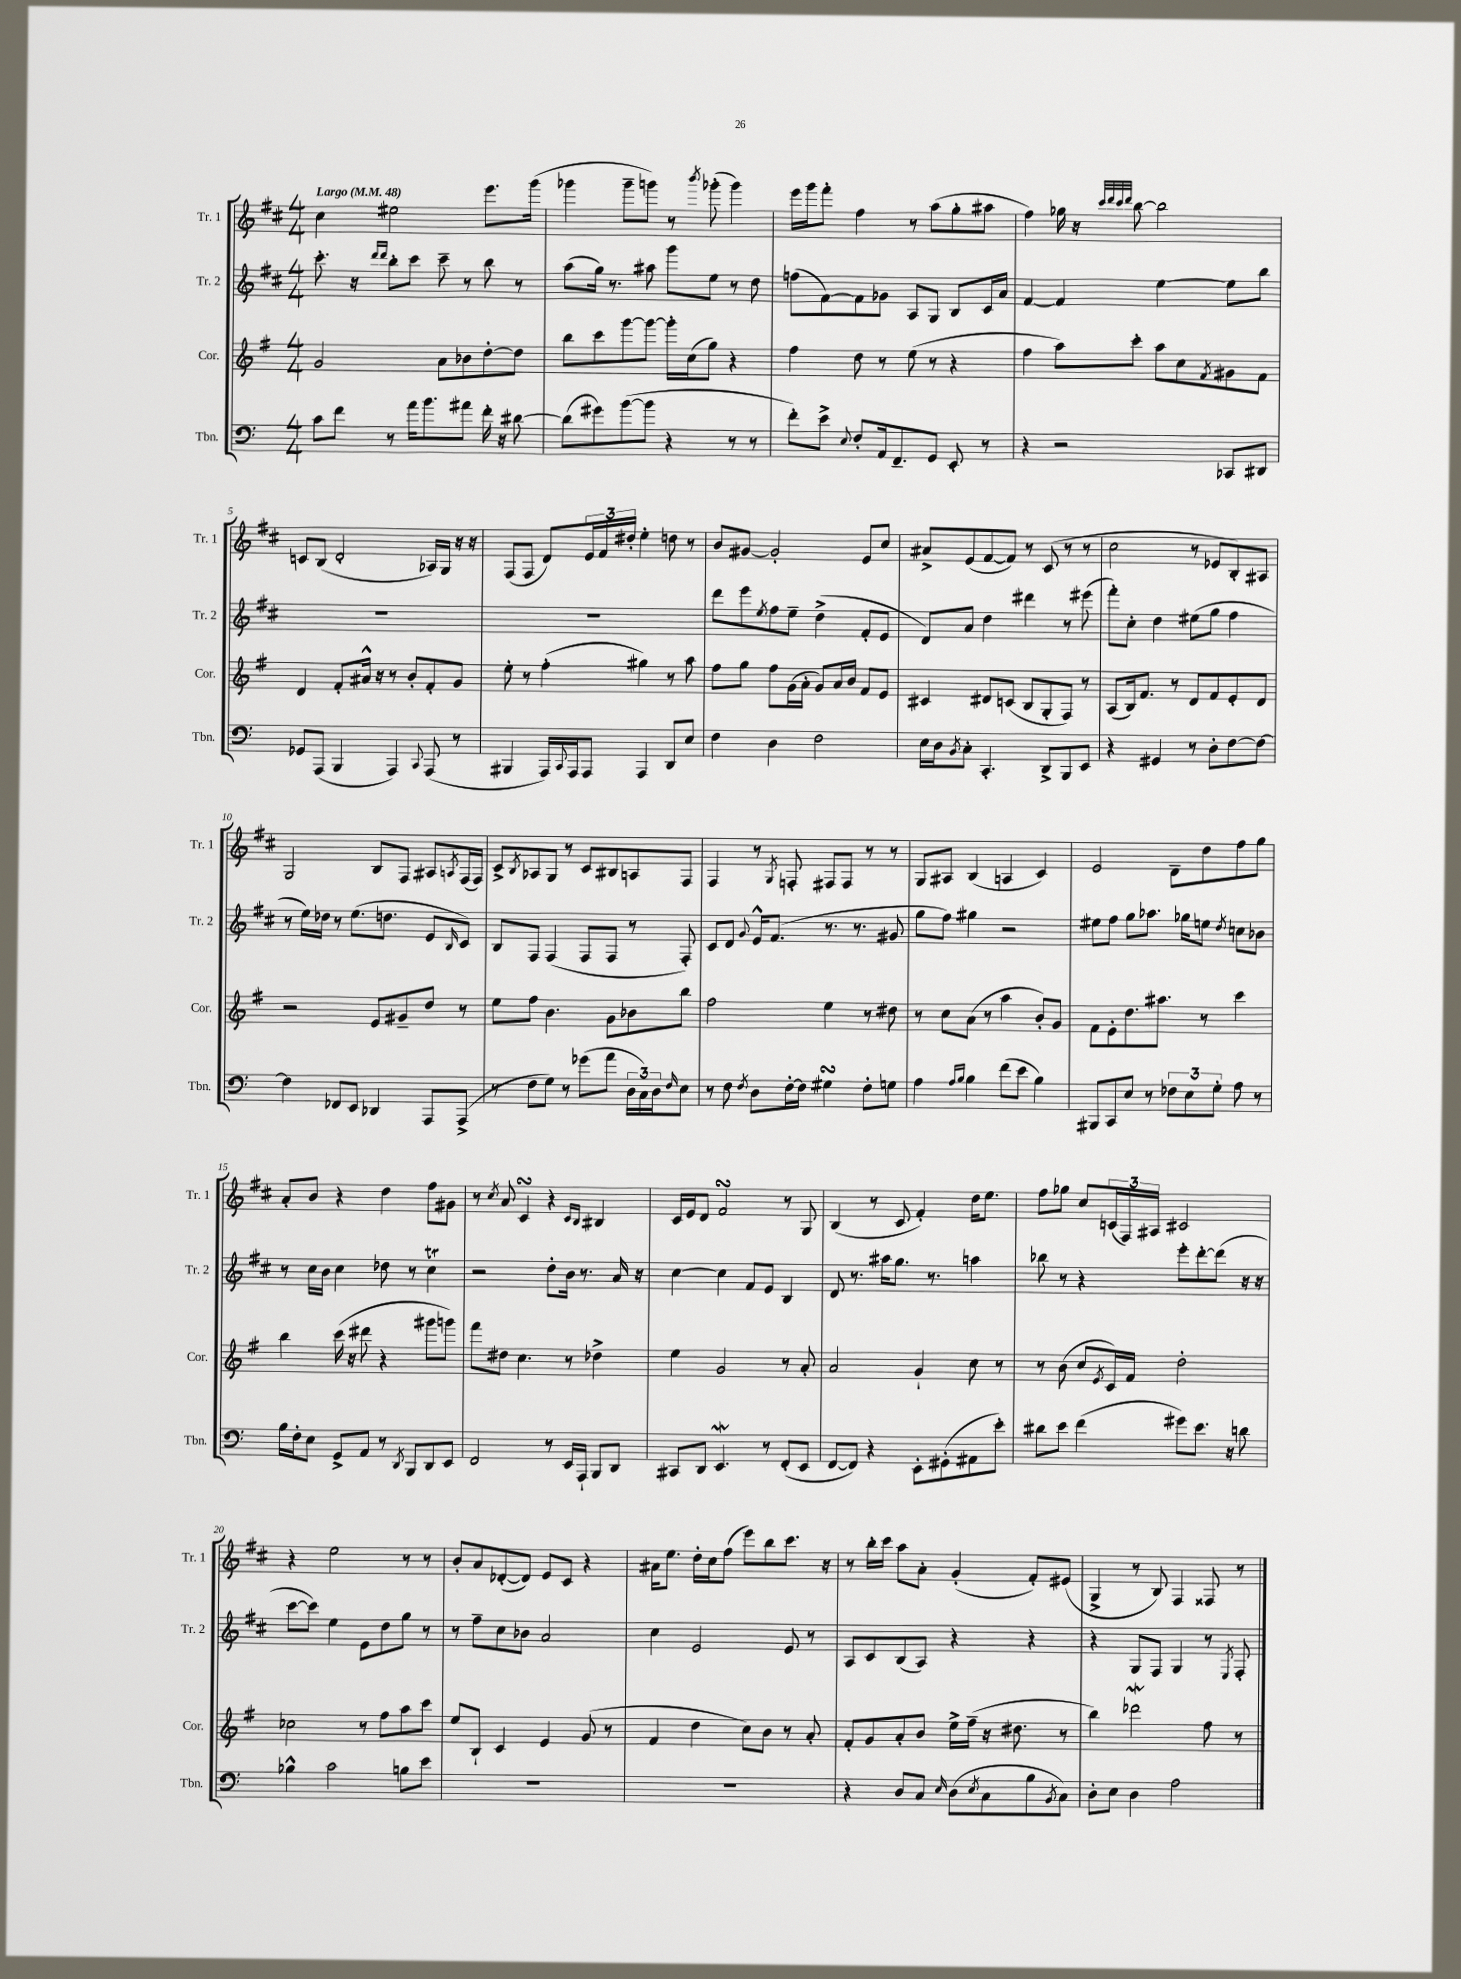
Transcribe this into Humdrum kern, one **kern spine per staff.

**kern	**kern	**kern	**kern
*staff4	*staff3	*staff2	*staff1
*clefF4	*clefG2	*clefG2	*clefG2
*k[]	*k[f#]	*k[f#c#]	*k[f#c#]
*M4/4	*M4/4	*M4/4	*M4/4
*MM48	*MM48	*MM48	*MM48
8c	2g	8.ccc#'	4cc#
8f	.	.	.
.	.	16r	.
.	.	16qqddd	.
.	.	16qqddd	.
8r	.	8bb'	2ee#
16a	.	8ccc#	.
8.b	.	.	.
.	8a	8ccc#~	.
8a#	8b-	8r	.
16f'	[8dd'	8bb	8.eee
16r	.	.	.
[8d#	8dd]	8r	.
.	.	.	(16ggg
=	=	=	=
(8d#]	8bb	(8aa	4ggg-
8g#)	8ccc	16gg)	.
.	.	8.r	.
([8b	[8ggg	.	8ggg-~
8b]	8ggg_	8aa#	8ggg)
4r	16ggg']	8ggg	8r
.	(16cc	.	.
.	.	.	8qbbb
.	8gg)	8ee	(8ggg-'
8r	4r	8r	4ggg-)
8r	.	8dd	.
=	=	=	=
8f')	4ff#	(8ff	16eee
.	.	.	16ggg
8e^	.	[8f#)	8fff#'
8qqE	.	.	.
8F'	8dd	8f#]	4ff#
16AA	8r	8g-	.
8.FF~	.	.	.
.	(8ee	8A	8r
8GG	8r	8G	(8aa
8EE'	4r	8B	8gg'
8r	.	16c#	8aa#
.	.	16a	.
=	=	=	=
4r	4ff#	[4f#	4ff#)
2r	8aa)	4f#]	16gg-
.	.	.	16r
.	.	.	32qqccc#
.	.	.	32qqddd
.	.	.	32qqccc#
.	.	.	32qqddd
.	8ccc'	.	[8bb
.	8aa	[4ee	2bb]
.	8cc	.	.
.	8qf#	.	.
8CC-	8g#	8ee]	.
8DD#	8f#	8bb	.
=	=	=	=
8GG-	4d	1r	8c
(8AAA	.	.	(8B
4BBB	8f#'	.	2d'
.	16a#^^	.	.
.	16r	.	.
4AAA)	8r	.	.
.	8b'	.	.
8qqCC	.	.	.
(8AAA	8f#'	.	16A-)
.	.	.	16G
8r	8g	.	16r
.	.	.	16r
=	=	=	=
4BBB#	8ee'	1r	(8F#
.	8r	.	8F#
16AAA)	(4ff#'	.	8d)
8qqCC	.	.	.
16AAA	.	.	.
8AAA	.	.	24e
.	.	.	24f#
.	.	.	24dd#'
4AAA	4gg#)	.	4ee'
8DD	8r	.	8dd
8E	8aa	.	8r
=	=	=	=
4F	8ff#	8ddd	8b
.	8gg	8eee	[8g#
.	.	8qee	.
4D	8ff#	8ff#	2g#']
.	(16g	8ee~	.
.	16a'	.	.
2F	8g)	(4dd^	.
.	16a	.	.
.	16b	.	.
.	8f#	8f#'	8e
.	8e	8e	8cc#
=	=	=	=
16E	4c#	8d)	8a#^
16D	.	.	.
8qBB	.	.	.
8C'	.	8a	(8e
4.CC'	8d#	4dd	[8f#
.	(8c	.	8f#])
.	8B	4ddd#	8r
8DD^	8G'	.	(8c#
8BBB	8F#)	8r	8r
8EE	8r	(8eee#	8r
=	=	=	=
4r	(8A	8fff#')	2cc#
.	16B)	8cc#'	.
.	8.f#	.	.
4GG#	.	4dd	.
.	8r	.	.
8r	8d	(8ee#	8r
8D'	8f#	8gg	8e-
[8F	8e'	4ff#	8B')
8F_	8d	.	8A#
=	=	=	=
4F]	2r	8r	2G
.	.	16ee)	.
.	.	16dd-	.
8FF-	.	8r	.
8EE	.	(8.ee	.
4DD-	8e	.	8B
.	.	8.dd	.
.	8g#~	.	8F#
8AAA	8dd	8e	8A#
.	.	16qqB	8qA
(8AAA^	8r	8c#)	(16F#
.	.	.	16F#)
=	=	=	=
8r	8ee	8B	8c#^
.	.	.	8qB
8F	8ff#	8F#	8A-
8G)	4.b	(4F#	8G
8r	.	.	8r
(8g-	.	8F#	8c#
8a	8g	8F#	8B#
24D	8b-	8r	8A
24C)	.	.	.
24D	.	.	.
16qqF	.	.	.
8E	8bb	8F#')	8F#
=	=	=	=
8r	2ff#	8c#	4F#
8F	.	8d	.
8qF	.	8qqg	.
8D	.	16e^^	8r
.	.	(8.f#	.
.	.	.	8qG
[16F'	.	.	8F'
16F]	.	.	.
4G#	4ee	8.r	8F#
.	.	.	8F#
.	.	8.r	.
8F'	8r	.	8r
8G	8dd#	8g#	8r
=	=	=	=
4A	8r	8gg	8G
.	8cc	8ff#)	8A#
16qqA	.	.	.
16qqB	.	.	.
4B	(8a	4gg#	(4B
.	8r	.	.
(8f	4aa	2r	4A
8e	.	.	.
4B)	8b')	.	4c#)
.	8g	.	.
=	=	=	=
8BBB#	8f#	8ee#	2e
8CC	8e'	8ff#	.
8E	8.dd	8gg	.
8r	.	8.aa-	.
.	8.aa#	.	.
12F-	.	.	8d~
.	.	16gg-	.
12E	.	.	.
.	8r	8ee	8dd
12G'	.	.	.
.	.	8qdd	.
8A	4ccc	8cc	8ff#
8r	.	8b-	8gg
=	=	=	=
16B	4bb	8r	8a'
16F'	.	.	.
8E	.	16cc#	8b
.	.	16b	.
8GG^	(16ccc	4cc#	4r
.	16r	.	.
8AA	8ddd#	.	.
8r	4r	8dd-	4dd
8qDD	.	.	.
8BBB	.	8r	.
8DD	8ggg#	4cc#	8ff#
8EE	8ggg)	.	8g#
=	=	=	=
2FF	8fff#	2r	8r
.	.	.	8qcc#
.	8dd#	.	8a
.	4.cc	.	4c#
8r	.	8dd'	4r
16EE	8r	16b	.
16AAA`	.	8.r	.
.	.	.	16qqc#
.	.	.	16qqB
8BBB	4dd-^	.	4B#
8DD	.	16a	.
.	.	16r	.
=	=	=	=
8CC#	4ee	[4cc#	16c#
.	.	.	16e
8DD	.	.	8d
4.EE	2g	4cc#]	2f#
.	.	8f#	.
8r	.	8e	.
(8FF'	8r	4B	8r
8EE	8a'	.	8G
=	=	=	=
[8FF	2a	8d	(4B
8FF])	.	8.r	.
4r	.	.	8r
.	.	16aa#	.
.	.	8.gg	8c#
8EE'	4g`	.	4f#')
.	.	8.r	.
(8GG#'	.	.	.
8AA#	8cc	4aa	16dd
.	.	.	8.ee
8e')	8r	.	.
=	=	=	=
8d#	8r	8bb-	8ff#
8e	(8b	8r	8gg-
(4f	8cc	4r	8cc#
.	8qe	.	.
.	16c)	.	(24c
.	.	.	24F#)
.	16f#	.	.
.	.	.	24A#
8g#)	2dd'	8eee'	2c#
8.e	.	[8ddd'	.
.	.	(8ddd]	.
16r	.	.	.
8d	.	16r	.
.	.	16r	.
=	=	=	=
4B-^^	2cc-	[8ccc#	4r
.	.	8ccc#])	.
2c	.	4ee	2ee
.	8r	8e	.
.	8ff#	8dd	.
8B	8aa	8gg	8r
8e	8ccc	8r	8r
=	=	=	=
1r	8ee	8r	8b'
.	8B`	8ff#~	8a
.	4c	8cc#	([8d-'
.	.	8b-	8d-])
.	4e	2a	8e
.	.	.	8c#
.	(8g	.	4r
.	8r	.	.
=	=	=	=
1r	4f#	4cc#	16a#
.	.	.	8.ee
.	4dd	2e	16dd'
.	.	.	16cc#
.	.	.	(8ff#
.	8cc)	.	8eee)
.	8b	.	8bb
.	8r	8e	8.ccc#
.	8a'	8r	.
.	.	.	16r
=	=	=	=
4r	8f#'	8A	8r
.	8g	8c#	16bb'
.	.	.	16ccc#
8D	8a'	(8B	8aa
8C	8b	8A)	8a'
16qqE	.	.	.
(8D	16ee^	4r	(4g'
.	(16ff#~	.	.
8qE	.	.	.
8C	16r	.	.
.	8.dd#	.	.
8B	.	4r	8f#')
8qBB	.	.	.
8C)	8r	.	(8e#
=	=	=	=
8D'	4bb)	4r	4G^
8E	.	.	.
4D	2ddd-	8G	8r
.	.	8F#	8B)
2A	.	4G	4F#
.	8ff#	8r	8F##
.	.	8qE	.
.	8r	8F#'	8r
==	==	==	==
*-	*-	*-	*-
